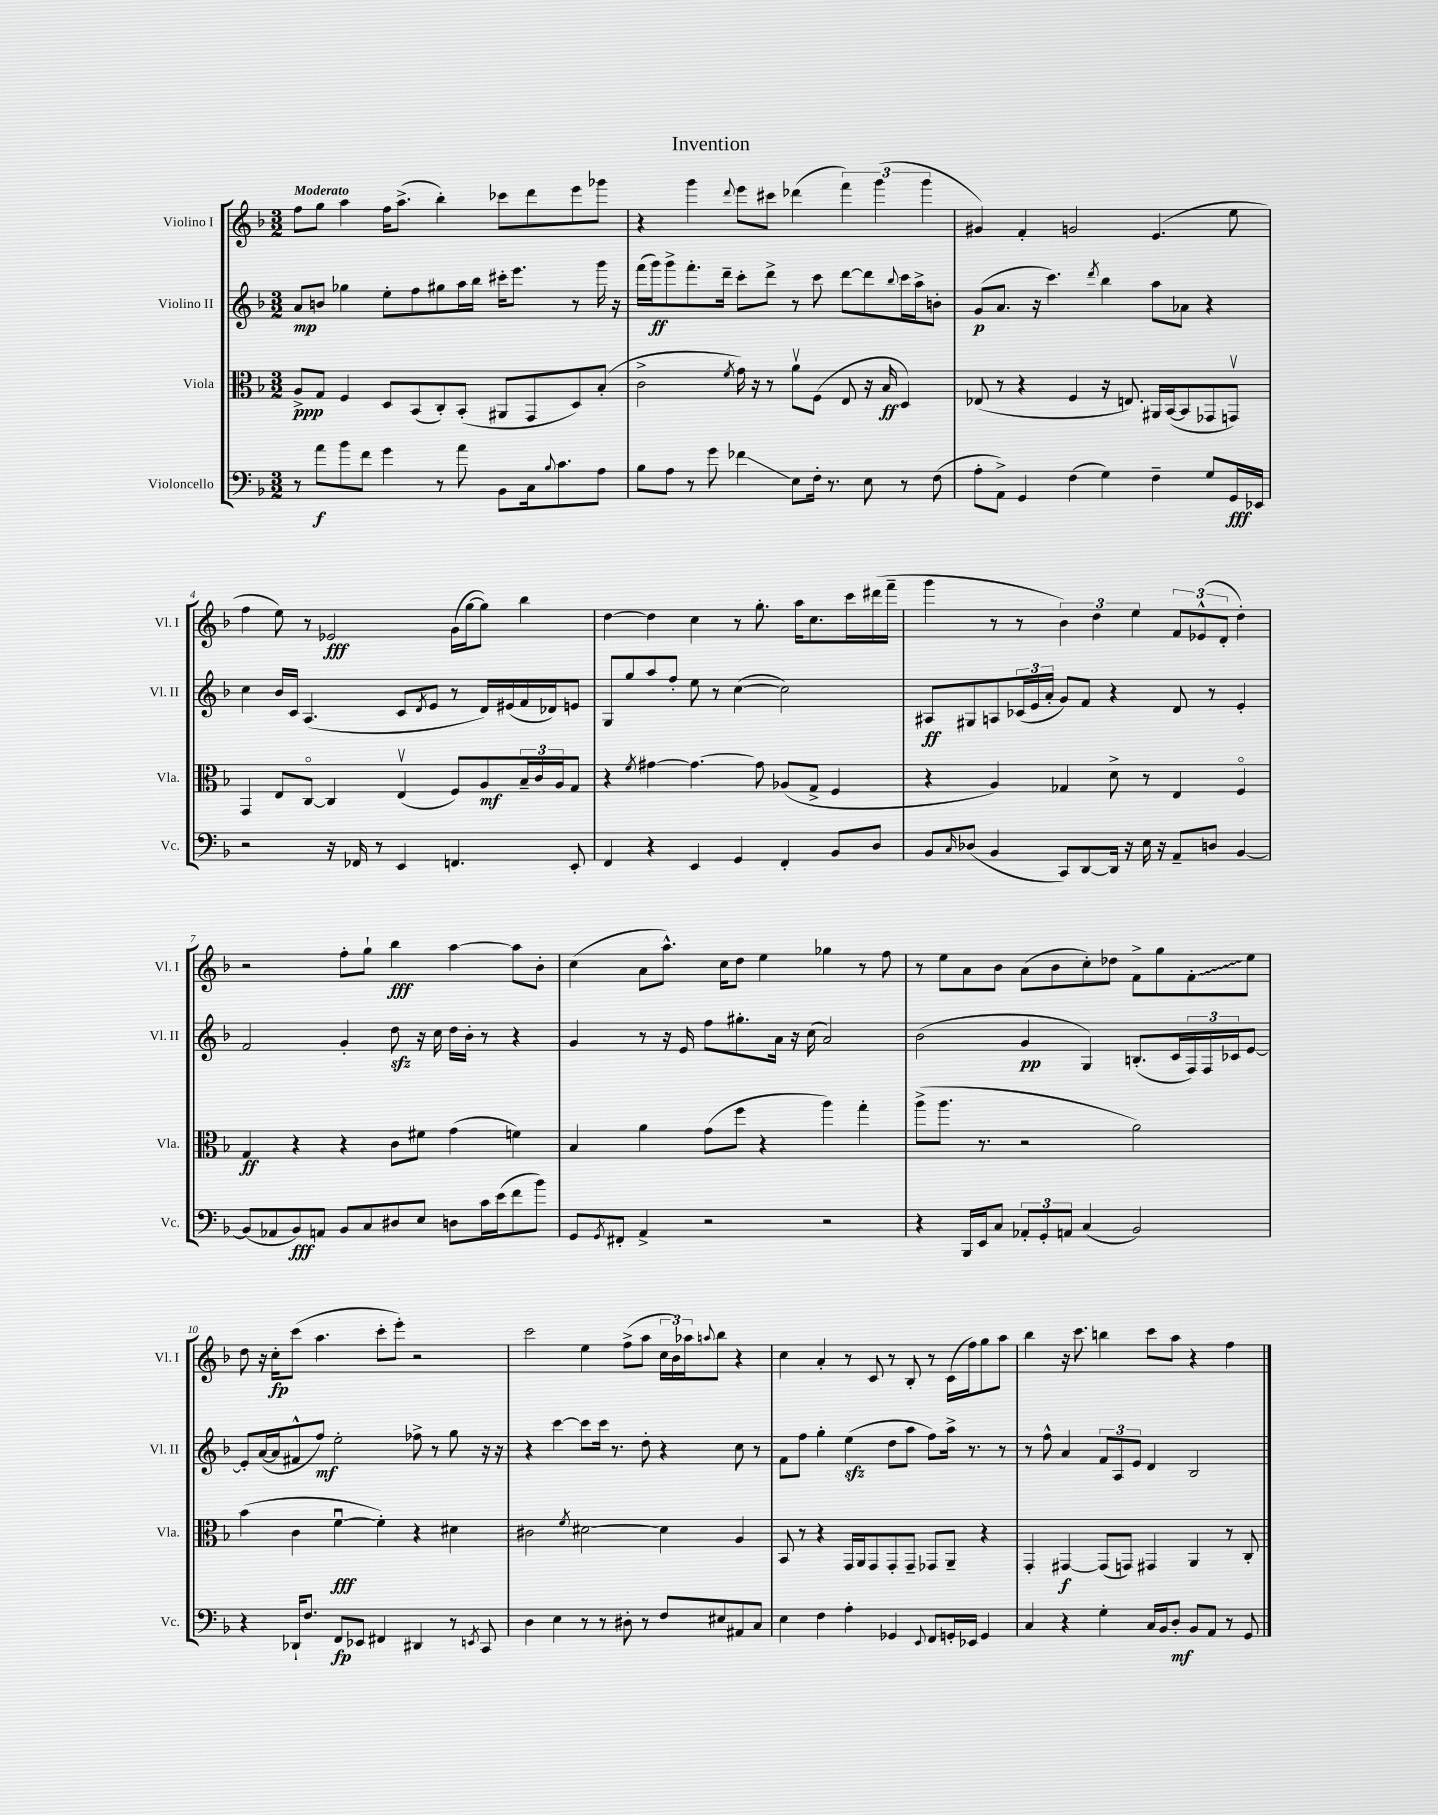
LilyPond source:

\header { title = "Invention" }
<<
\new StaffGroup <<
\new Staff = "s0" \with { instrumentName = "Violino I" shortInstrumentName = "Vl. I" } {
    \clef treble \key f \major \numericTimeSignature \time 3/2 \tempo "Moderato"
    f''8 g''8 a''4 f''16 a''8.->( bes''4-.) ces'''8 d'''8 e'''8 ges'''8 |
    r4 g'''4 \appoggiatura { d'''8 } e'''8 cis'''8 des'''4( \tuplet 3/2 { f'''4) g'''4( g'''4 } |
    gis'4) f'4-. g'2 e'4.( e''8 |
    f''4 e''8) r8 ees'2\fff g'16( g''16~ g''8) bes''4 |
    d''4~ d''4 c''4 r8 g''8.-. a''16 c''8. c'''16 dis'''16( f'''16-- |
    g'''4 r8 r8 \tuplet 3/2 { bes'4) d''4 e''4 } \tuplet 3/2 { f'8 ees'8-^( d'8-. } d''4-.) |
    r2 f''8-. g''8-! bes''4\fff a''4~ a''8 bes'8-. |
    c''4( a'8 a''8.-^) c''16 d''8 e''4 ges''4 r8 f''8 |
    r8 e''8 a'8 bes'8 a'8( bes'8 c''8-.) des''8 f'8-> g''8 \once \override Glissando.style = #'zigzag f'8-.\glissando e''8 |
    d''8 r16 c''16-.\fp c'''8( a''4. c'''8-. e'''8-.) r2 |
    c'''2 e''4 f''8->( a''8 \tuplet 3/2 { c''16 bes'16) aes''16 } \appoggiatura { a''8 } bes''8 r4 |
    c''4 a'4-. r8 c'8 r8 bes8-. r8 c'16( f''16) g''8 a''8 |
    bes''4 r16 c'''8. b''4 c'''8 a''8 r4 f''4 \bar "|." |
}
\new Staff = "s1" \with { instrumentName = "Violino II" shortInstrumentName = "Vl. II" } {
    \clef treble \key f \major \numericTimeSignature \time 3/2
    a'8\mp b'8 ges''4 e''8-. f''8 gis''8 a''16 bes''16 cis'''16-. e'''8. r8 g'''16 r16 |
    f'''16( g'''16\ff) g'''8-> f'''8.-. d'''16-- c'''8-. d'''8-> r8 c'''8 d'''8~ d'''8 \appoggiatura { bes''8 } c'''16 a''16-> b'8-. |
    g'8\p( a'8. r16 c'''4.) \acciaccatura { d'''8 } bes''4 a''8 aes'8 r4 |
    c''4 bes'16 c'16 a4.( c'8 \acciaccatura { d'8 } e'8 r8 d'16) eis'16( f'16 des'16) e'8 |
    g8 g''8 a''8 f''8-. e''8 r8 c''4~( c''2) |
    ais8\ff gis8 a8 \tuplet 3/2 { ces'16( e'16 a'16-. } g'8) f'8 r4 d'8 r8 e'4-. |
    f'2 g'4-. d''8\sfz r16 c''16 d''16 bes'16-. r8 r4 |
    g'4 r8 r16 e'16 f''8 gis''8.-. a'16 r16 c''16( a'2) |
    bes'2( g'4\pp g4) b8.-.( c'16 \tuplet 3/2 { f16) f16 ces'16 } e'8~ |
    e'8-. a'16~( a'16 fis'8-^ f''8\mf) e''2-. fes''8-> r8 g''8 r16 r16 |
    r4 c'''4~ c'''8 c'''16 r8. d''8-. r4 c''8 r8 |
    f'8 f''8 g''4-. e''4\sfz( d''8 a''8 f''8) a''16-> r8. r8 |
    r8 f''8-^ a'4 \tuplet 3/2 { f'8 a8 e'8 } d'4 bes2 \bar "|." |
}
\new Staff = "s2" \with { instrumentName = "Viola" shortInstrumentName = "Vla." } {
    \clef alto \key f \major \numericTimeSignature \time 3/2
    a8->\ppp g8 f4 d8 bes,8( c8-.) bes,8-.( ais,8 g,8 d8) bes8-.( |
    c'2-> \acciaccatura { f'8 } g'16) r16 r8 a'8\upbow f8( e8 r16 bes16\ff d4) |
    ees8( r8 r4 f4 r16 e8.) ais,16 bes,16~( bes,8 ges,8 g,8\upbow) |
    g,4 e8 c8~\flageolet c4 e4\upbow( f8) a8\mf \tuplet 3/2 { bes16-- c'16 a16 } g8 |
    r4 \acciaccatura { f'8 } gis'4~ gis'4.~ gis'8 aes8( g8-> f4 |
    r4 a4) ges4 d'8-> r8 e4 f4\flageolet |
    g4\ff r4 r4 c'8 fis'8 g'4( f'4) |
    bes4 a'4 g'8( f''8 r4 a''4) g''4-. |
    a''8->( a''8. r8. r2 a'2) |
    bes'4( c'4 f'4~\downbow\fff f'4-.) r4 dis'4 |
    cis'2 \acciaccatura { f'8 } dis'2~ dis'4 a4 |
    bes,8 r8 r4 g,16 a,16 g,8 g,8-. g,8-- ges,8 a,8-- r4 |
    g,4-. gis,4~\f gis,8( g,8) gis,4 a,4 r8 c8-. \bar "|." |
}
\new Staff = "s3" \with { instrumentName = "Violoncello" shortInstrumentName = "Vc." } {
    \clef bass \key f \major \numericTimeSignature \time 3/2
    r8 a'8\f bes'8 f'8 g'4 r8 a'8 bes,8 c16 \appoggiatura { bes8 } c'8. a8 |
    bes8 a8 r8 g'8 fes'4\glissando e8 f16-. r8. e8 r8 f8( |
    a8-. a,8->) g,4 f4( g4) f4-- g8 g,16\fff ees,16 |
    r2 r16 fes,16 r8 e,4 f,4. e,8-. |
    f,4 r4 e,4 g,4 f,4-. bes,8 d8 |
    bes,8 \grace { c16 } des8( bes,4 c,8) d,8~ d,16 r16 e16 r16 a,8-- d8 bes,4~ |
    bes,8( aes,8 bes,8\fff) a,8 bes,8 c8 dis8 e8 d8 c'16 e'16( f'8 bes'8) |
    g,8 \acciaccatura { g,8 } fis,8-. a,4-> r2 r2 |
    r4 bes,,16 e,16 c8 \tuplet 3/2 { aes,8-. g,8-. a,8 } c4( bes,2) |
    r4 des,16-! f8. f,8\fp ees,8 fis,4 dis,4 r8 \acciaccatura { e,8 } c,8 |
    d4 e4 r8 r8 dis8-. r8 f8 eis8 ais,8 c8 |
    e4 f4 a4-. ges,4 \appoggiatura { e,8 } f,8 g,16-. ees,16 g,4 |
    c4 r4 g4-. c16 bes,16 d8-.\mf bes,8 a,8 r8 g,8 \bar "|." |
}
>>
>>
